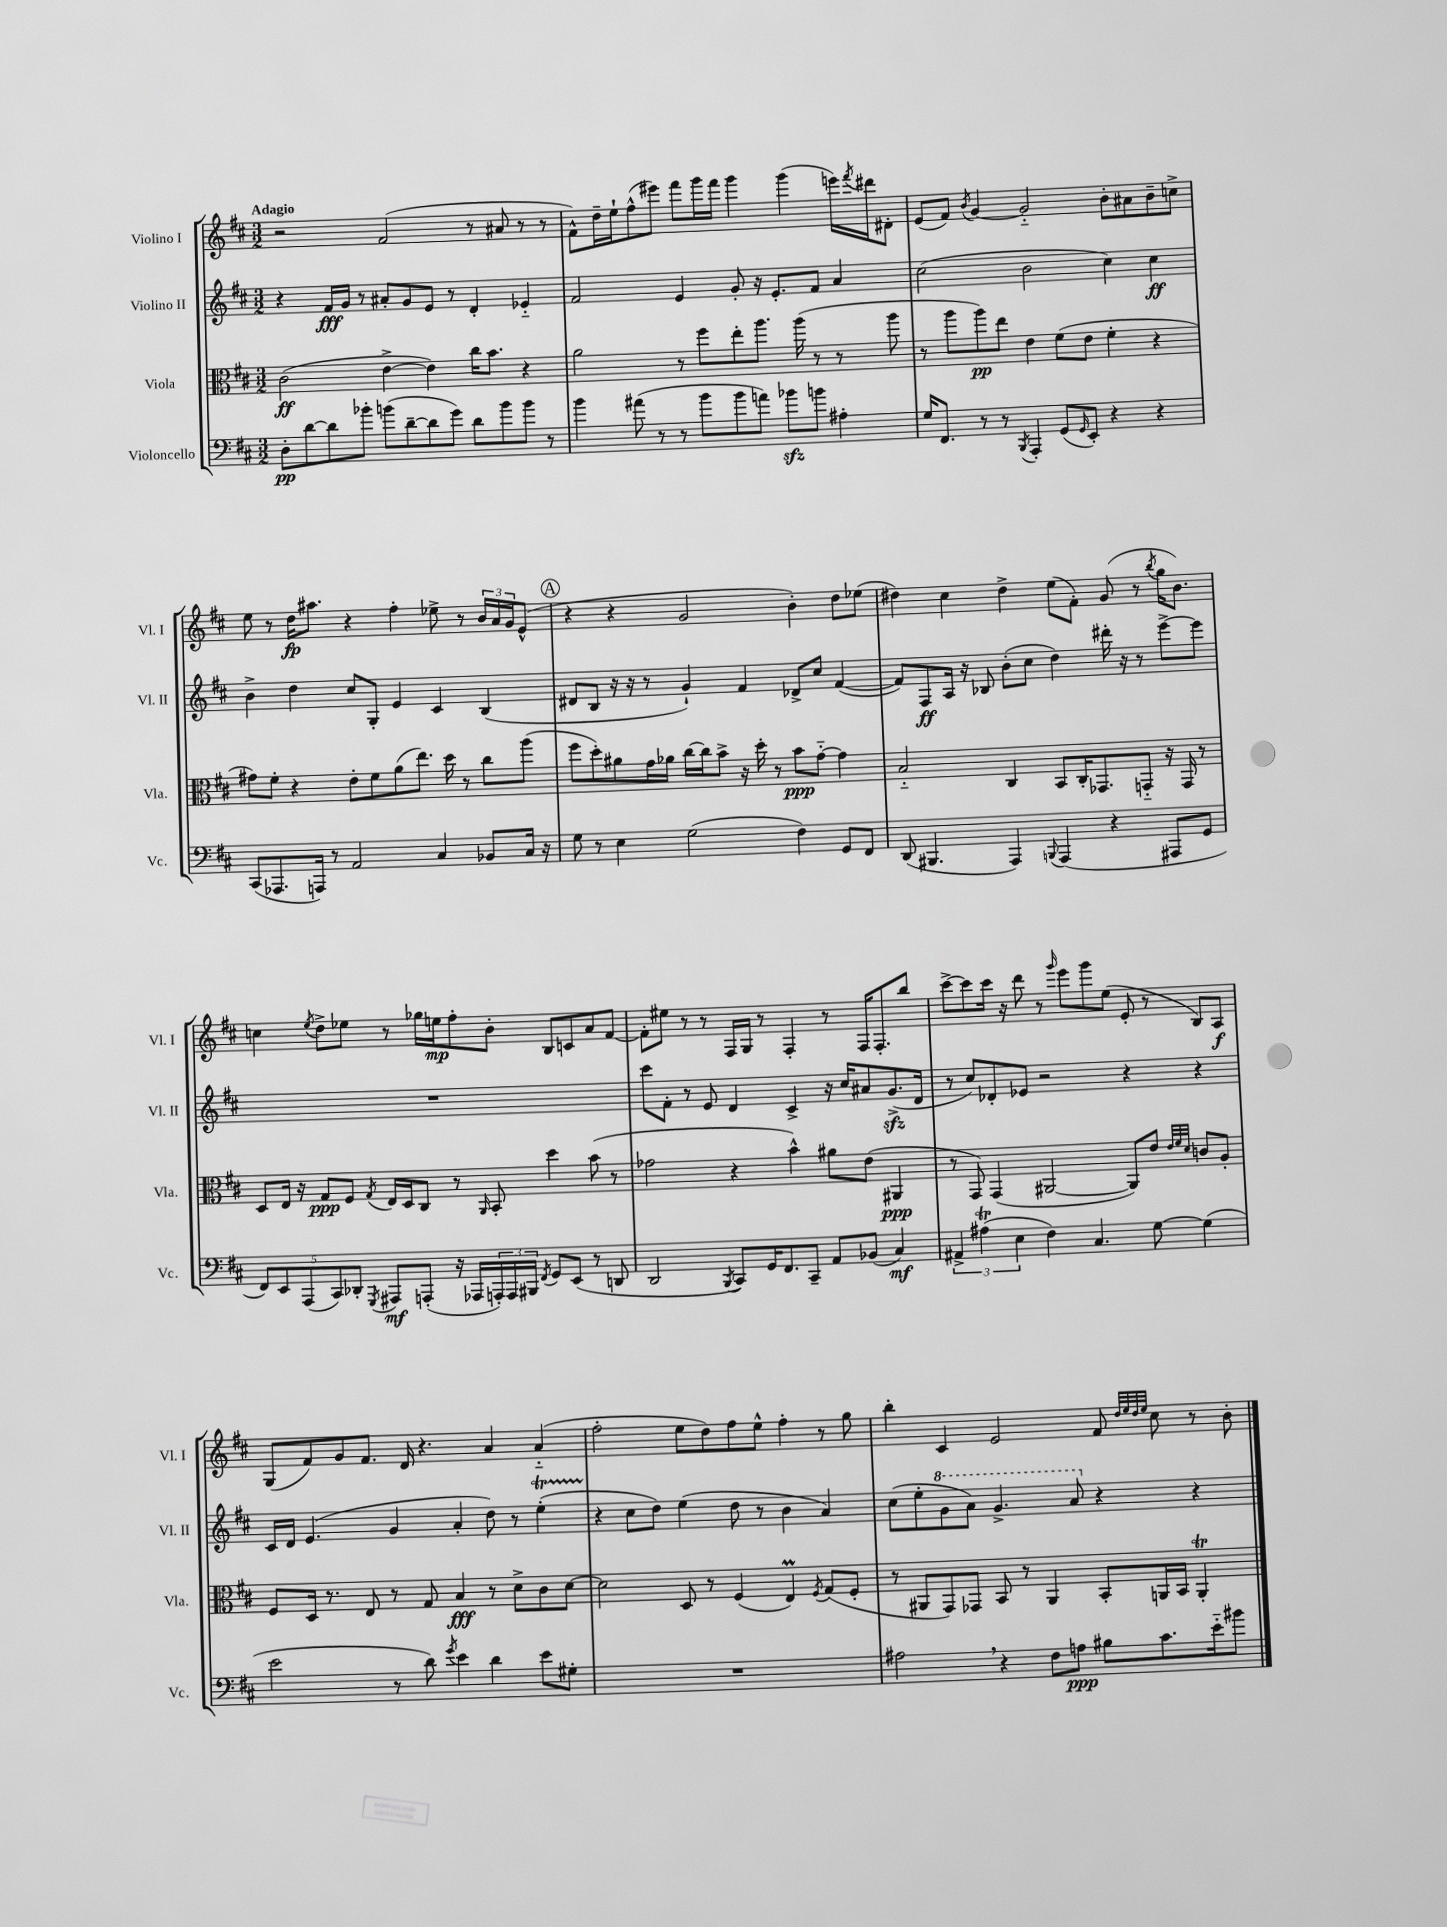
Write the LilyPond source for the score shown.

<<
\new StaffGroup <<
\new Staff = "s0" \with { instrumentName = "Violino I" shortInstrumentName = "Vl. I" } {
    \clef treble \key d \major \numericTimeSignature \time 3/2 \tempo "Adagio"
    r2 fis'2( r8 ais'8 r8 r8 |
    fis'8-^) d''16-- e''16-! fis''8-^( eis'''8) fis'''8 g'''16 fis'''16 g'''4 g'''4( e'''16) \acciaccatura { fis'''8 } dis'''16 dis'8-. |
    e'8( fis'8) \acciaccatura { b'8 } g'4~ g'2-_ b'8-. ais'8 b'8-- c''8-> |
    e''8 r8 d''16\fp ais''8. r4 fis''4-. ees''8-> r8 \tuplet 3/2 { b'16 a'16 g'16 } e'8-^( |
    \mark \markup { \circle "A" } r4 r4 g'2 b'4-.) d''8 ees''8( |
    dis''4) cis''4 dis''4-> e''8( fis'8-.) g'8( r8 \acciaccatura { b''8 } g''16 b'8.) |
    c''4 \acciaccatura { e''8 } d''8-> ees''8 r8 ges''16 e''16\mp fis''8-. b'8-. b8 c'8 a'8 fis'8~ |
    fis'8-. eis''8 r8 r8 fis16 g16 r8 fis4-. r8 fis16 fis8.-. b''8 |
    cis'''8~-> cis'''8 cis'''16 r16 d'''8 r8 \grace { g'''16 } e'''8 g'''8 e''8( e'8-. r8 b8) a8\f |
    g8( fis'8) g'8 fis'8. d'16 r4. a'4 a'4-_( |
    fis''2-. e''8 d''8) fis''8 e''8-^ fis''4-. r8 g''8 |
    b''4-. cis'4 e'2 fis'8 \grace { d''32 e''32 d''32 e''32 } cis''8 r8 b'8-. \bar "|." |
}
\new Staff = "s1" \with { instrumentName = "Violino II" shortInstrumentName = "Vl. II" } {
    \clef treble \key d \major \numericTimeSignature \time 3/2
    r4 fis'16\fff g'16 r8 ais'8-. g'8 e'8 r8 d'4-. ees'4-_ |
    fis'2 e'4 g'8-. r16 e'8.-. fis'8 a'4 |
    cis''2( b'2 cis''4) cis''4\ff |
    b'4-> d''4 cis''8 g8-. e'4 cis'4 b4( |
    \mark \markup { \circle "A" } dis'8 b8 r16 r16 r8 g'4-!) fis'4 des'8-> cis''8 fis'4~( |
    fis'8) fis8\ff a16 r16 bes8 b'8-.( cis''8 d''4) dis'''16-. r16 r8 e'''8~-> e'''8 |
    R1. |
    cis'''8 fis'8-. r8 e'8 d'4 cis'4-> r16 cis''16 ais'8 g'8.->\sfz( d'16 |
    r8 cis''8) des'8-. ees'8 r2 r4 r4 |
    cis'16 d'16 e'4.( g'4 a'4-. d''8) r8 e''4-.\startTrillSpan( |
    r4\stopTrillSpan cis''8 d''8) e''4( d''8 r8 b'4 a'4) |
    cis''8( e''8-. \ottava #1 g''8 a''8) g''4.-> a''8 \ottava #0 r4 r4 \bar "|." |
}
\new Staff = "s2" \with { instrumentName = "Viola" shortInstrumentName = "Vla." } {
    \clef alto \key d \major \numericTimeSignature \time 3/2
    cis'2\ff( e'4~-> e'4) cis''16 b'8. r4 |
    a'2 r8 fis''8 e''8-. a''8. a''16( r8 r8 a''8 |
    r8 a''8 a''8\pp) e''8 e'4 fis'8( e'8 fis'4-. r4 |
    gis'8) fis'8-. r4 e'8-. fis'8 a'8( e''8.) d''16 r8 cis''8 a''8( |
    \mark \markup { \circle "A" } fis''8 d''8-.) ais'8 g'16 aes'16 cis''16~ cis''16 b'8-> r16 d''16-. r8 b'8\ppp g'8~-_ g'4 |
    b2-_ cis4 b,8 cis16-. ges,8. g,8-_ r16 g,16 r8 |
    d8 e16 r16 g8\ppp fis8 \acciaccatura { g8 } e16 d16 cis8 r8 \grace { a,16 } b,8-. d''4 b'8( r8 |
    ges'2 r4 b'4-^) ais'8 e'8( ais,4\ppp |
    r8 g,8) g,4( ais,2~ ais,8) e'8 \grace { e'32 fis'32 d'32 } c'8 a8-. |
    fis8 d16 r8. e8 r8 g8 b4\fff r8 d'8-> cis'8 d'8~ |
    d'2 d8 r8 fis4( e4\prall) \acciaccatura { fis8 } g8( fis8-. |
    r8 ais,8 g,8) ges,8 b,8 r8 ais,4 b,8-. a,16 b,16 a,4-.\trill \bar "|." |
}
\new Staff = "s3" \with { instrumentName = "Violoncello" shortInstrumentName = "Vc." } {
    \clef bass \key d \major \numericTimeSignature \time 3/2
    d8-.\pp d'8~ d'8 bes'8-. b'8( d'8~-- d'8 g'8) d'8 b'8 b'8 r8 |
    b'4 ais'8( r8 r8 b'8 b'8 a'8) bes'8\sfz b'8 ais4-. |
    g16 fis,8. r8 r8 \acciaccatura { b,,8 } a,,4-. g,8( \grace { g,16 } e,8-.) r4 r4 |
    cis,8( aes,,8. a,,16) r8 a,2 cis4 bes,8 cis16 r16 |
    \mark \markup { \circle "A" } g8 r8 e4 g2( fis4) g,8 fis,8 |
    d,8( bis,,4. a,,4) \appoggiatura { b,,8 } a,,4( r4 ais,,8 g,8 |
    \tuplet 5/4 { fis,8) e,8 a,,8( cis,8) des,8-. } \acciaccatura { g,,8 } ais,,8\mf a,,8-.( r16 aes,,16 \tuplet 3/2 { a,,16-.) a,,16 bis,,16 } \acciaccatura { fis,8 } g,8 e,8( r8 d,8 |
    d,2 \acciaccatura { b,,8 } cis,8) g,16 fis,8. cis,8-- a,8 bes,8( cis4\mf) |
    \tuplet 3/2 { ais,4-> ais4\trill( e4 } fis4) cis4. g8~ g4( |
    e'2 r8 d'8) \acciaccatura { g'8 } e'4 d'4 e'8 gis8-. |
    R1. |
    ais2 \breathe r4 fis8 a8\ppp bis8 cis'8. e'16-_ bis'8 \bar "|." |
}
>>
>>
\layout { \context { \Score \remove "Bar_number_engraver" } }
